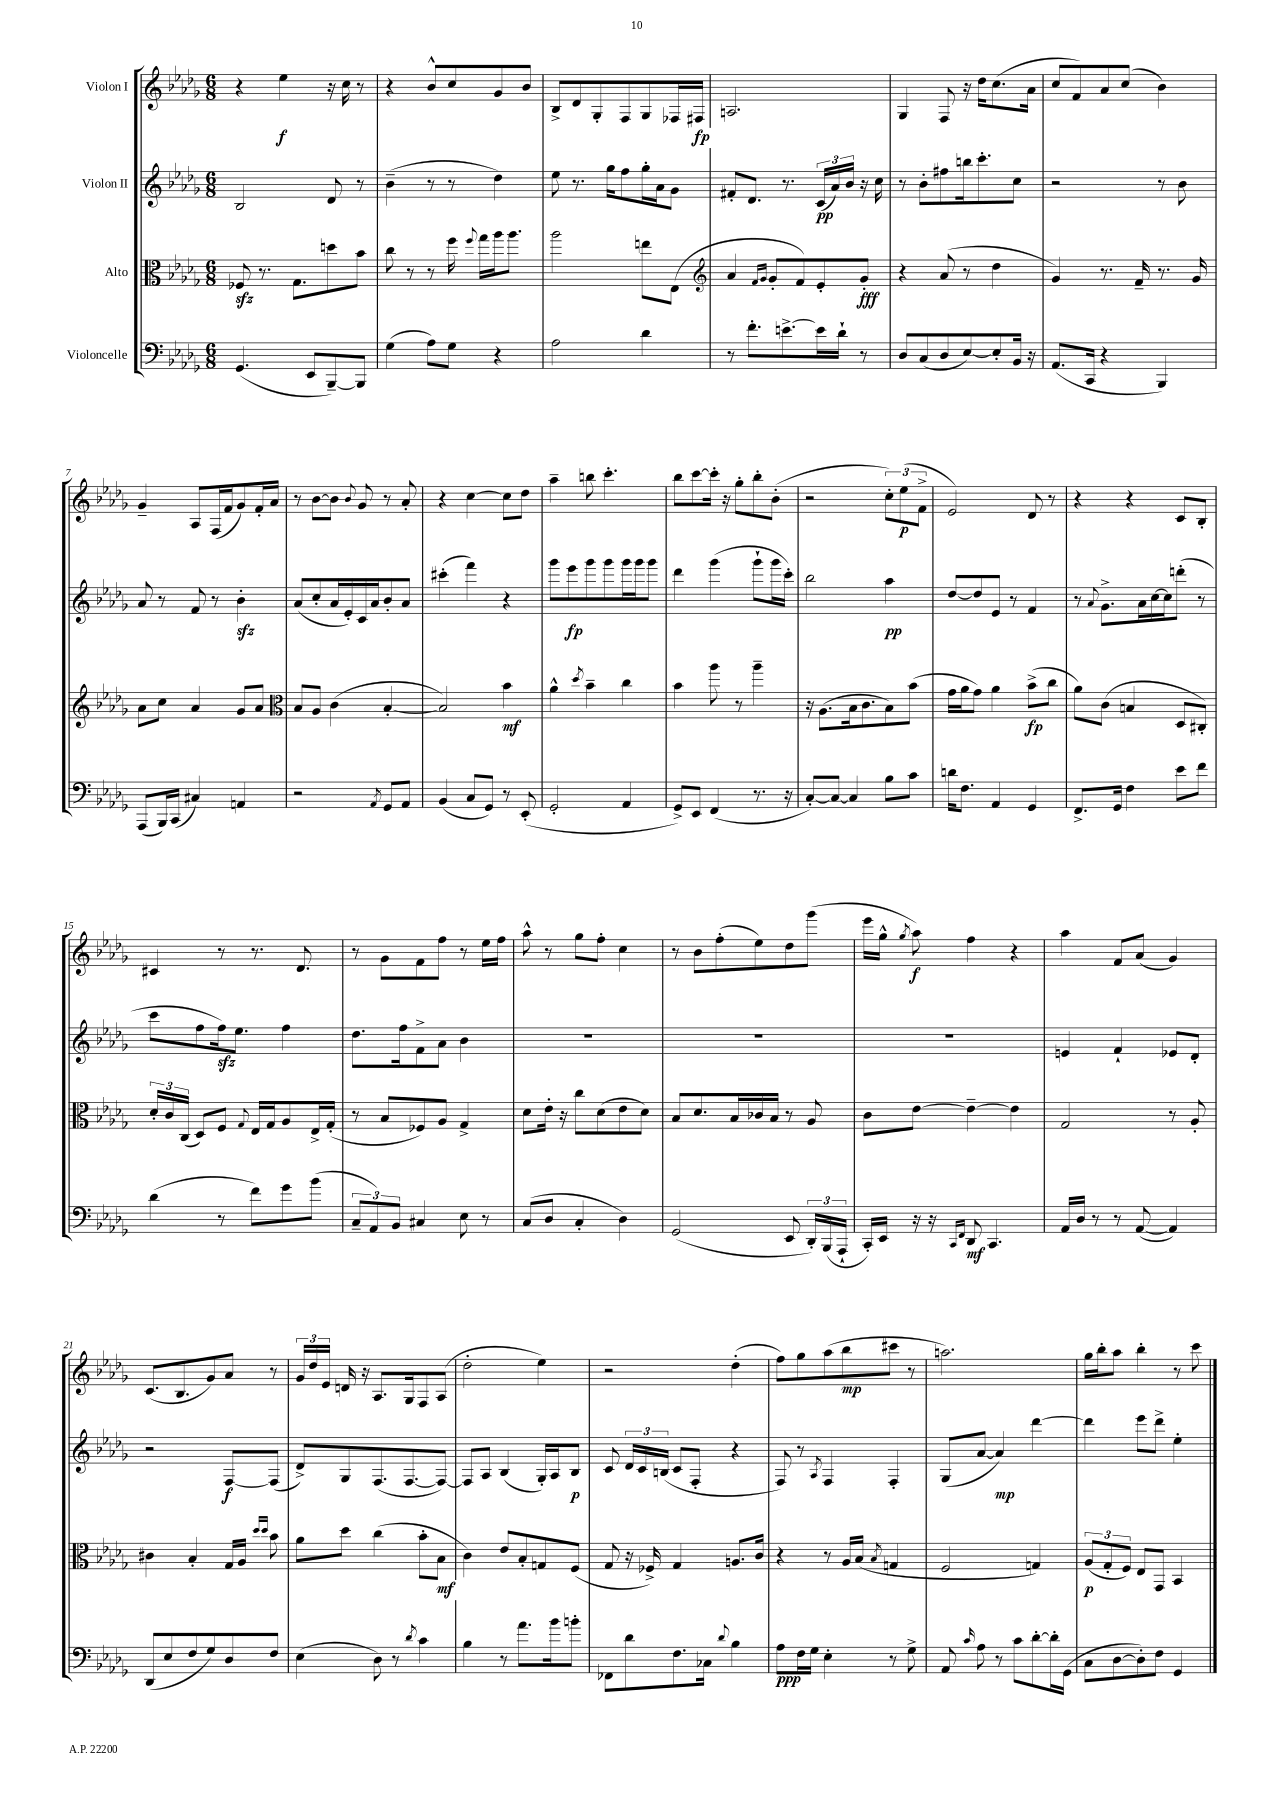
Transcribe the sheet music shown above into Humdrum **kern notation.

**kern	**dynam	**kern	**dynam	**kern	**dynam	**kern	**dynam
*part4	*part4	*part3	*part3	*part2	*part2	*part1	*part1
*staff4	*staff4	*staff3	*staff3	*staff2	*staff2	*staff1	*staff1
*I"Violoncelle	*	*I"Alto	*	*I"Violon II	*	*I"Violon I	*
*clefF4	*	*clefC3	*	*clefG2	*	*clefG2	*
*k[b-e-a-d-g-]	*	*k[b-e-a-d-g-]	*	*k[b-e-a-d-g-]	*	*k[b-e-a-d-g-]	*
*M6/8	*	*M6/8	*	*M6/8	*	*M6/8	*
=1	=1	=1	=1	=1	=1	=1	=1
(4.GG-/	.	8F-Xzz/	.	2B-/	.	4r	.
.	.	8.r	.	.	.	.	.
.	.	.	.	.	.	4ee-\	f
.	.	8.G-\L	.	.	.	.	.
8EE-/L	.	.	.	.	.	.	.
[8BBB-~/)	.	8ddn\	.	8d-/	.	16r	.
.	.	.	.	.	.	16cc\	.
8BBB-/J]	.	8b-\J	.	8r	.	8r	.
=2	=2	=2	=2	=2	=2	=2	=2
(4G-\	.	8cc\	.	(4b-~\	.	4r	.
.	.	8r	.	.	.	.	.
8A-\L)	.	8r	.	8r	.	8b-^^/L	.
8G-\J	.	16ff\	.	8r	.	8cc/	.
.	.	8qqff/	.	.	.	.	.
.	.	16gg-\LL	.	.	.	.	.
4r	.	16aa-\J	.	4dd-\)	.	8g-/	.
.	.	8.aa-\J	.	.	.	.	.
.	.	.	.	.	.	8b-/J	.
=3	=3	=3	=3	=3	=3	=3	=3
2A-\	.	2aa-\	.	8ee-\	.	8B-^/L	.
.	.	.	.	8.r	.	8d-/	.
.	.	.	.	.	.	8G-'/	.
.	.	.	.	16gg-\KL	.	.	.
.	.	.	.	8ff\	.	8F/	.
4d-\	.	8een\L	.	16gg-'\L	.	8G-/	.
.	.	.	.	16a-\J	.	.	.
.	.	(8E-\J	.	8g-\J	.	16F-X/L	.
.	.	.	.	.	.	16F#X/JJ	fp
=4	=4	=4	=4	=4	=4	=4	=4
*	*	*clefG2	*	*	*	*	*
8r	.	4a-/	.	8f#X'/L	.	2.An/	.
8.f'\L	.	.	.	8.d-/J	.	.	.
.	.	16qqf/LL	.	.	.	.	.
.	.	16qqg-/JJ	.	.	.	.	.
.	.	8g-'/L	.	.	.	.	.
[8.en^\	.	.	.	8.r	.	.	.
.	.	8f/)	.	.	.	.	.
16e\L]	.	8e-'/	.	(24c/LL	pp	.	.
.	.	.	.	24a-/)	.	.	.
16d-`\JJ	.	.	.	.	.	.	.
.	.	.	.	24b-/JJ	.	.	.
8r	.	8g-'/J	fff	16r	.	.	.
.	.	.	.	16cc\	.	.	.
=5	=5	=5	=5	=5	=5	=5	=5
8D-/L	.	4r	.	8r	.	4G-/	.
(8C/	.	.	.	8b-'\L	.	.	.
8D-/	.	(8a-/	.	8ff#X\	.	8F/	.
[8E-/)	.	8r	.	16bbn\k	.	16r	.
.	.	.	.	8.ccc'\	.	16dd-\KL	.
8E-'/]	.	4dd-\	.	.	.	(8.cc\	.
16BB-/Jk	.	.	.	8cc\J	.	.	.
16r	.	.	.	.	.	16a-\Jk	.
=6	=6	=6	=6	=6	=6	=6	=6
(8.AA-/L	.	4g-/)	.	2r	.	8cc/L	.
.	.	.	.	.	.	8f/)	.
16CC/Jk	.	.	.	.	.	.	.
4r	.	8.r	.	.	.	8a-/	.
.	.	.	.	.	.	(8cc/J	.
.	.	16f~/	.	.	.	.	.
4BBB-/)	.	8.r	.	8r	.	4b-\)	.
.	.	.	.	8b-\	.	.	.
.	.	16g-/	.	.	.	.	.
!!LO:LB:g=z
=7	=7	=7	=7	=7	=7	=7	=7
(8AAA-/L	.	8a-\L	.	8a-/	.	4g-~/	.
16BBB-/L)	.	8cc\J	.	8r	.	.	.
(16CC/JJ	.	.	.	.	.	.	.
4C#X/)	.	4a-/	.	8f/	.	8A-/L	.
.	.	.	.	8r	.	(16F/L	.
.	.	.	.	.	.	16f/J	.
4AAn/	.	8g-/L	.	4b-zz'\	.	8g-/)	.
.	.	8a-/J	.	.	.	16f'/L	.
.	.	.	.	.	.	16a-/JJ	.
=8	=8	=8	=8	=8	=8	=8	=8
*	*	*clefC3	*	*	*	*	*
2r	.	8B-/L	.	(8a-/L	.	8r	.
.	.	8A-/J	.	8cc'/	.	[8b-\L	.
.	.	(4c\	.	16a-/L	.	8b-\J]	.
.	.	.	.	16e-'/)	.	.	.
.	.	.	.	.	.	8qqb-/	.
.	.	.	.	16c/	.	8g-/	.
.	.	.	.	16a-/J	.	.	.
8qAA-/	.	.	.	.	.	.	.
8GG-/L	.	[4B-'/	.	8b-'/	.	8r	.
8AA-/J	.	.	.	8a-/J	.	8a-'/	.
=9	=9	=9	=9	=9	=9	=9	=9
(4BB-/	.	2B-/])	.	(4ccc#X'\	.	4r	.
8C/L	.	.	.	4fff\)	.	[4cc\	.
8GG-/J)	.	.	.	.	.	.	.
8r	.	4b-\	mf	4r	.	8cc\L]	.
(8EE-'/	.	.	.	.	.	8dd-\J	.
=10	=10	=10	=10	=10	=10	=10	=10
2GG-'/	.	4a-^^\	.	8ggg-\L	.	4aa-~\	.
.	.	.	.	8eee-\	fp	.	.
.	.	8qdd-/	.	.	.	.	.
.	.	4b-~\	.	8ggg-\	.	8bbn\	.
.	.	.	.	8ggg-\	.	4.ccc'\	.
4AA-/	.	4cc\	.	16ggg-\L	.	.	.
.	.	.	.	16ggg-\J	.	.	.
.	.	.	.	8ggg-\J	.	.	.
=11	=11	=11	=11	=11	=11	=11	=11
8GG-^/L)	.	4b-\	.	4ddd-\	.	8bb-\L	.
8EE-/J	.	.	.	.	.	[8ccc\	.
(4FF/	.	8aa-\	.	(4ggg-\	.	16ccc'\Jk]	.
.	.	.	.	.	.	16r	.
.	.	8r	.	.	.	8gg-'\L	.
8.r	.	4aa-~\	.	8ggg-`\L	.	8bb-'\	.
.	.	.	.	16ggg-\L	.	(8b-'\J	.
16r	.	.	.	16ccc'\JJ)	.	.	.
=12	=12	=12	=12	=12	=12	=12	=12
[8C'/L)	.	16r	.	2bb-\	.	2r	.
.	.	(8.A-\L	.	.	.	.	.
8C/J_	.	.	.	.	.	.	.
4C/]	.	16B-\k	.	.	.	.	.
.	.	8.c\	.	.	.	.	.
8B-\L	.	8B-\)	.	4aa-\	pp	12cc'\L)	.
.	.	.	.	.	.	(12ee-\	p
8c\J	.	(8b-\J	.	.	.	.	.
.	.	.	.	.	.	12f^\J	.
=13	=13	=13	=13	=13	=13	=13	=13
16dn\KL	.	16g-\LL	.	[8dd-/L	.	2e-/)	.
8.F\J	.	16a-\J	.	.	.	.	.
.	.	8g-\J)	.	8dd-/]	.	.	.
4AA-/	.	4a-\	.	8e-/J	.	.	.
.	.	.	.	8r	.	.	.
4GG-/	.	(8b-^\L	fp	4f/	.	8d-/	.
.	.	8cc\J	.	.	.	8r	.
=14	=14	=14	=14	=14	=14	=14	=14
8.FF^/L	.	8a-\L)	.	8r	.	4r	.
.	.	.	.	8qqa-/	.	.	.
.	.	(8c\J	.	8.g-^\L	.	.	.
16GG-/Jk	.	.	.	.	.	.	.
4F\	.	4Bn/	.	.	.	4r	.
.	.	.	.	16a-\L	.	.	.
.	.	.	.	[16cc\	.	.	.
.	.	.	.	16cc\J]	.	.	.
8e-\L	.	8D-/L	.	(8dddn'\J	.	8c/L	.
8f\J	.	8C#X'/J)	.	8r	.	8B-'/J	.
!!LO:LB:g=z
=15	=15	=15	=15	=15	=15	=15	=15
(4d-\	.	24d-'/LL	.	8ccc\L	.	4c#X/	.
.	.	24c/	.	.	.	.	.
.	.	(24C/JJ	.	.	.	.	.
.	.	8D-/L)	.	8ff\	.	.	.
8r	.	8F/J	.	16ffzz\k)	.	8r	.
.	.	.	.	8.ee-\J	.	.	.
.	.	8qqG-/	.	.	.	.	.
8f\L)	.	16E-/LL	.	.	.	8.r	.
.	.	16G-/J	.	.	.	.	.
8g-\	.	8A-/	.	4ff\	.	.	.
.	.	.	.	.	.	8.d-/	.
(8b-\J	.	16E-^/L	.	.	.	.	.
.	.	(16G-'/JJ	.	.	.	.	.
=16	=16	=16	=16	=16	=16	=16	=16
12C~/L	.	8r	.	8.dd-\L	.	8r	.
12AA-/)	.	.	.	.	.	.	.
.	.	8B-/L	.	.	.	8g-\L	.
12BB-/J	.	.	.	.	.	.	.
.	.	.	.	16ff\k	.	.	.
4C#X/	.	8F-X/)	.	8f^\	.	8f\	.
.	.	8A-/J	.	8a-\J	.	8ff\J	.
8E-\	.	4G-^/	.	4b-\	.	8r	.
8r	.	.	.	.	.	16ee-\LL	.
.	.	.	.	.	.	16ff\JJ	.
=17	=17	=17	=17	=17	=17	=17	=17
(8C/L	.	8d-\L	.	2.r	.	8aa-^^\	.
8D-/J	.	16e-'\Jk	.	.	.	8r	.
.	.	16r	.	.	.	.	.
4C'/	.	8cc\L	.	.	.	8gg-\L	.
.	.	(8d-\	.	.	.	8ff'\J	.
4D-\)	.	8e-\	.	.	.	4cc\	.
.	.	8d-\J)	.	.	.	.	.
=18	=18	=18	=18	=18	=18	=18	=18
(2GG-/	.	8B-/L	.	2.r	.	8r	.
.	.	8.d-/	.	.	.	8b-\L	.
.	.	.	.	.	.	(8ff'\	.
.	.	16B-/L	.	.	.	.	.
.	.	16c-X/	.	.	.	8ee-\)	.
.	.	16B-/JJ	.	.	.	.	.
8EE-/	.	8r	.	.	.	8dd-\	.
24DD-'/LL)	.	8A-/	.	.	.	(8ggg-\J	.
(24BBB-/	.	.	.	.	.	.	.
24AAA-`/JJ	.	.	.	.	.	.	.
=19	=19	=19	=19	=19	=19	=19	=19
16CC'/LL)	.	8c\L	.	2.r	.	16eee-\LL	.
16EE-/JJ	.	.	.	.	.	16gg-^^\JJ	.
.	.	.	.	.	.	8qgg-/	.
16r	.	[8e-\J	.	.	.	8aa-\)	f
16r	.	.	.	.	.	.	.
16qqCC/LL	.	.	.	.	.	.	.
16qqFF/JJ	.	.	.	.	.	.	.
8DD-/	mf	4e-~\_	.	.	.	4ff\	.
4.CC/	.	.	.	.	.	.	.
.	.	4e-\]	.	.	.	4r	.
=20	=20	=20	=20	=20	=20	=20	=20
16AA-/LL	.	2G-/	.	4en/	.	4aa-\	.
16D-/JJ	.	.	.	.	.	.	.
8r	.	.	.	.	.	.	.
8r	.	.	.	4f`/	.	8f/L	.
([8AA-/	.	.	.	.	.	(8a-/J	.
4AA-/])	.	8r	.	8e-X/L	.	4g-/)	.
.	.	8A-'/	.	8d-'/J	.	.	.
!!LO:LB:g=z
=21	=21	=21	=21	=21	=21	=21	=21
(8DD-/L	.	4c#X\	.	2r	.	(8.c/L	.
8E-/	.	.	.	.	.	.	.
.	.	.	.	.	.	8.B-/	.
8F/	.	4B-'/	.	.	.	.	.
8G-/)	.	.	.	.	.	8g-/)	.
8D-/	.	16G-/LL	.	[8F/L	f	8a-/J	.
.	.	16A-/JJ	.	.	.	.	.
.	.	16qqdd-/LL	.	.	.	.	.
.	.	16qqdd-/JJ	.	.	.	.	.
8F/J	.	8b-\	.	(8F/J]	.	8r	.
=22	=22	=22	=22	=22	=22	=22	=22
(4E-\	.	8a-\L	.	8d-^/L)	.	24g-/LL	.
.	.	.	.	.	.	24dd-/	.
.	.	.	.	.	.	24e-/JJ	.
.	.	8dd-\J	.	8G-/	.	16dn/	.
.	.	.	.	.	.	16r	.
8D-\)	.	(4cc\	.	(8.F/	.	8.A-/L	.
8r	.	.	.	.	.	.	.
.	.	.	.	[8.F/	.	16G-/k	.
8qd-/	.	.	.	.	.	.	.
4c\	.	8b-'\L	.	.	.	8F/	.
.	.	8B-\J	mf	8F/J_)	.	(8A-/J	.
=23	=23	=23	=23	=23	=23	=23	=23
4B-\	.	4c\)	.	8F/L]	.	2dd-'\	.
.	.	.	.	8A-/J	.	.	.
8r	.	8e-/L	.	(4B-/	.	.	.
8.a-\L	.	8B-'/	.	.	.	.	.
.	.	8Gn/	.	16G-'/LL)	.	4ee-\)	.
16b-\k	.	.	.	16A-/J	.	.	.
8bn'\J	.	(8F/J	.	8B-/J	p	.	.
=24	=24	=24	=24	=24	=24	=24	=24
8FF-X\L	.	8G-/	.	8c/	.	2r	.
8d-\	.	16r	.	24d-/LL	.	.	.
.	.	.	.	24c/	.	.	.
.	.	16F-X^/)	.	.	.	.	.
.	.	.	.	(24Bn/JJ	.	.	.
8.F\	.	4G-/	.	8c/L	.	.	.
.	.	.	.	8F'/J	.	.	.
16C-X\Jk	.	.	.	.	.	.	.
8qqd-/	.	.	.	.	.	.	.
4B-\	.	8.An/L	.	4r	.	(4dd-'\	.
.	.	16c/Jk	.	.	.	.	.
=25	=25	=25	=25	=25	=25	=25	=25
8A-\L	ppp	4r	.	8F/)	.	8ff\L)	.
16F\L	.	.	.	8r	.	8gg-\	.
16G-\JJ	.	.	.	.	.	.	.
.	.	.	.	8qA-/	.	.	.
4E-'\	.	8r	.	4F/	.	(8aa-\	.
.	.	16A-/LL	.	.	.	8bb-\	mp
.	.	(16B-/JJ	.	.	.	.	.
.	.	8qB-/	.	.	.	.	.
8r	.	4Gn/	.	4F'/	.	8ccc#X\J	.
8G-^\	.	.	.	.	.	8r	.
=26	=26	=26	=26	=26	=26	=26	=26
8AA-/	.	2F/	.	(8G-/L	.	2.aan\)	.
16qqc/	.	.	.	.	.	.	.
8A-\	.	.	.	[8a-/J	.	.	.
8r	.	.	.	4a-/])	mp	.	.
8c\L	.	.	.	.	.	.	.
[8d-'\	.	4Gn/)	.	[4ddd-\	.	.	.
16d-'\L]	.	.	.	.	.	.	.
(16GG-\JJ	.	.	.	.	.	.	.
=27	=27	=27	=27	=27	=27	=27	=27
8C\L	.	(12A-/L	p	4ddd-\]	.	16gg-\LL	.
.	.	.	.	.	.	16bb-'\J	.
.	.	12G-'/	.	.	.	.	.
[8D-\	.	.	.	.	.	8aa-\J	.
.	.	12F/J)	.	.	.	.	.
8D-'\])	.	8E-/L	.	8eee-\L	.	4bb-'\	.
8F\J	.	8GG-/J	.	8ddd-^\J	.	.	.
4GG-/	.	4BB-/	.	4ee-'\	.	8r	.
.	.	.	.	.	.	8ccc\	.
==	==	==	==	==	==	==	==
*-	*-	*-	*-	*-	*-	*-	*-
